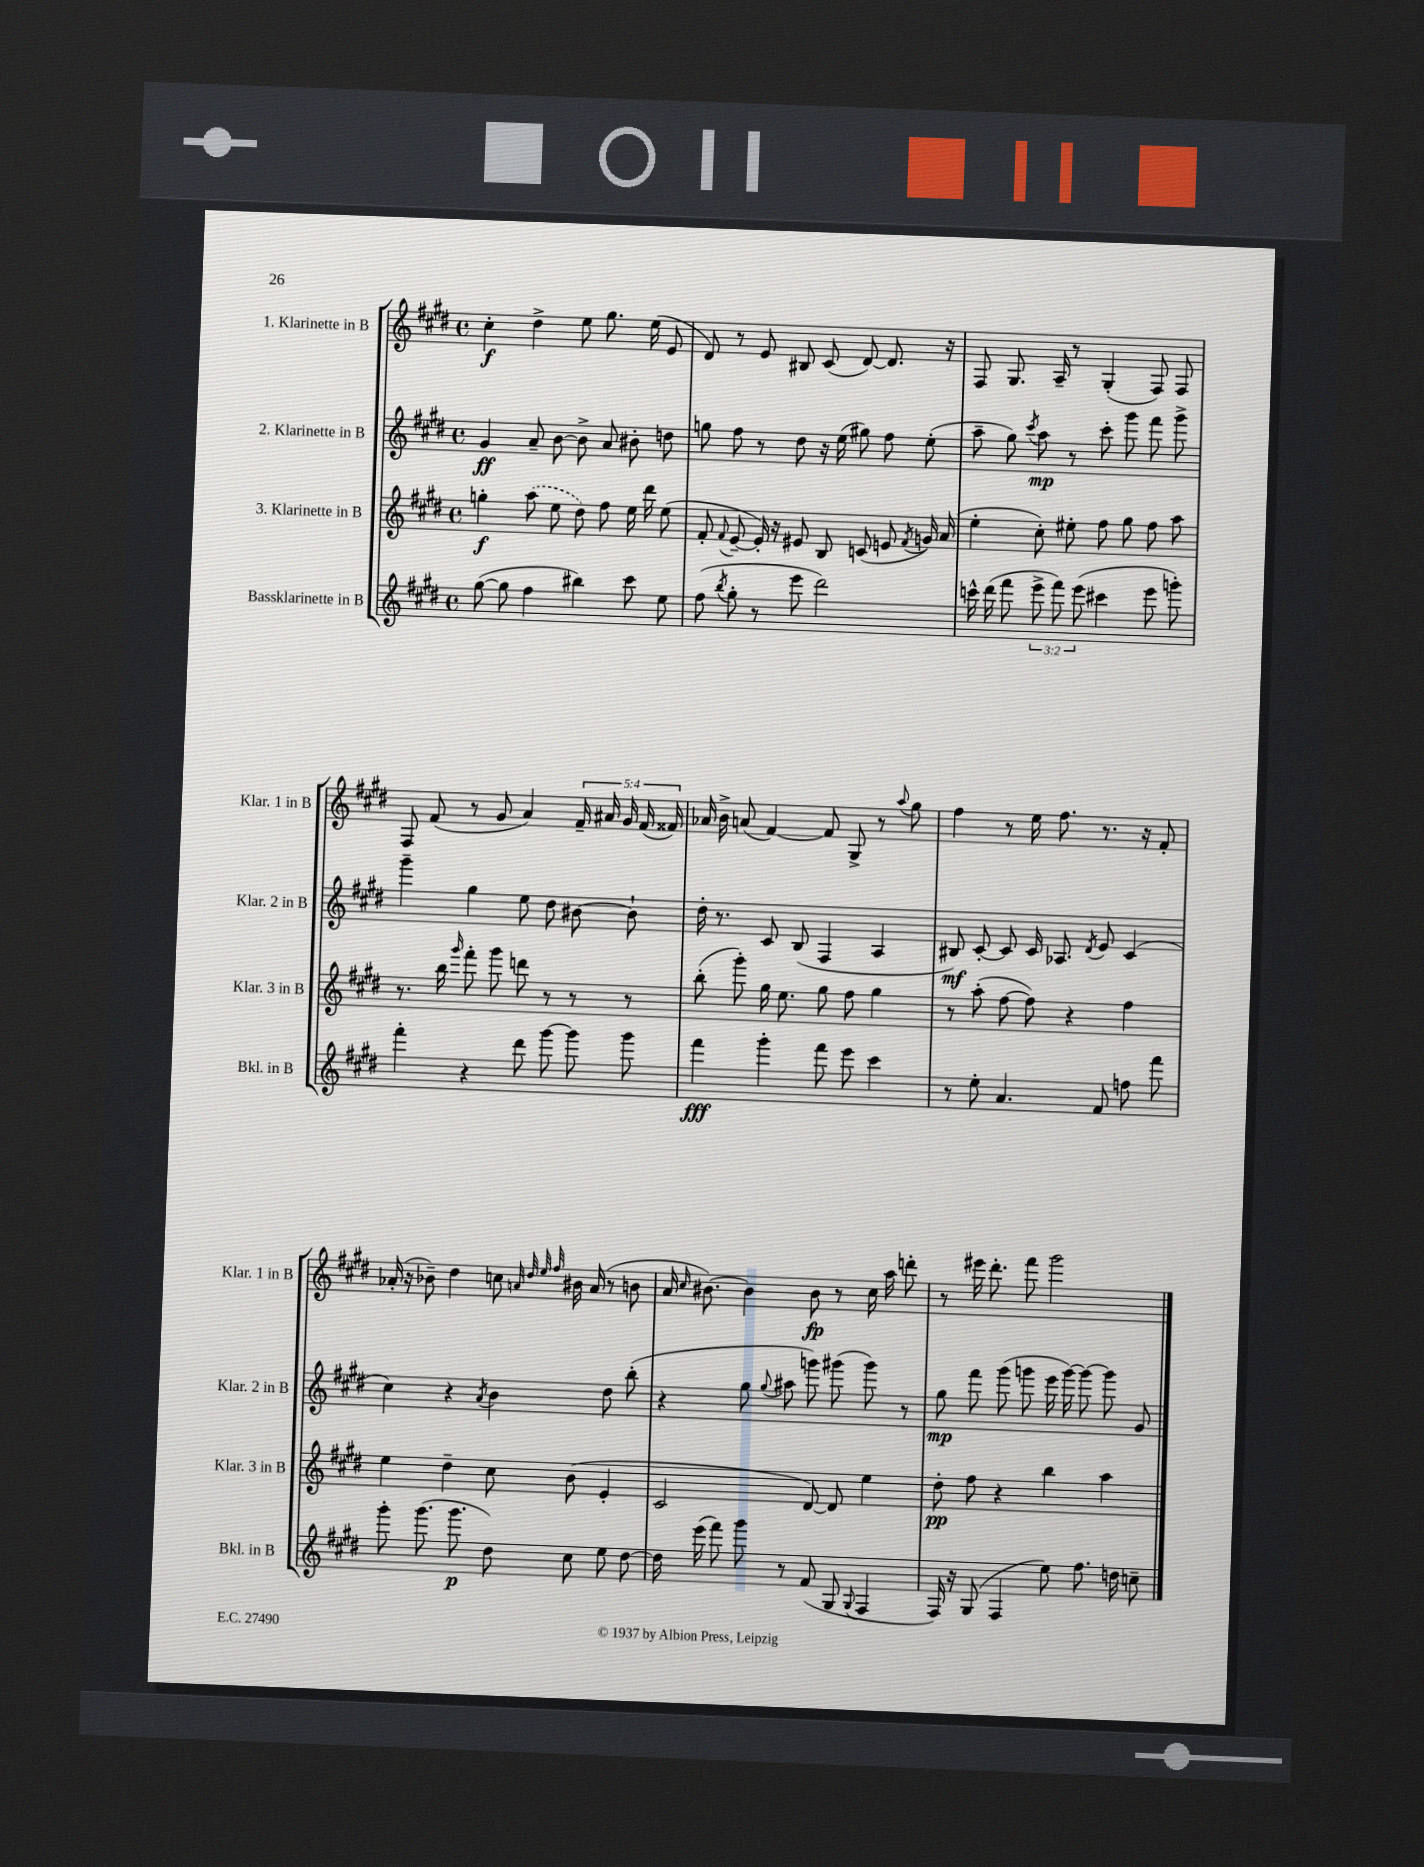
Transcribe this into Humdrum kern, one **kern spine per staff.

**kern	**dynam	**kern	**dynam	**kern	**dynam	**kern	**dynam
*part4	*part4	*part3	*part3	*part2	*part2	*part1	*part1
*staff4	*staff4	*staff3	*staff3	*staff2	*staff2	*staff1	*staff1
*I"Bassklarinette in B	*	*I"3. Klarinette in B	*	*I"2. Klarinette in B	*	*I"1. Klarinette in B	*
*I'Bkl. in B	*	*I'Klar. 3 in B	*	*I'Klar. 2 in B	*	*I'Klar. 1 in B	*
*clefG2	*	*clefG2	*	*clefG2	*	*clefG2	*
*k[f#c#g#d#]	*	*k[f#c#g#d#]	*	*k[f#c#g#d#]	*	*k[f#c#g#d#]	*
*M4/4	*	*M4/4	*	*M4/4	*	*M4/4	*
*met(c)	*	*met(c)	*	*met(c)	*	*met(c)	*
=1	=1	=1	=1	=1	=1	=1	=1
([8gg#\	.	4ggn'\	f	4g#/	ff	4cc#'\	f
8gg#\]	.	.	.	.	.	.	.
4ff#\	.	(8aa\	.	8a~/	.	4dd#^\	.
.	.	8ee\	.	[8b\	.	.	.
4bb#X\)	.	8dd#\)	.	8b^\]	.	8ee\	.
.	.	8ff#\	.	8a/	.	8.gg#\	.
8ccc#\	.	16ee\	.	8b#X'\	.	.	.
.	.	16ddd#\	.	.	.	(16ee\	.
8ee\	.	(8ee\	.	8ddn\	.	8e/	.
=2	=2	=2	=2	=2	=2	=2	=2
(8ff#\	.	8f#'/	.	8ggn\	.	8d#/)	.
8qbb/	.	8qqf#/	.	.	.	.	.
8gg#'\	.	[8e~/	.	8ff#\	.	8r	.
8r	.	16e'/])	.	8r	.	8e/	.
.	.	16r	.	.	.	.	.
8eee\	.	8e#X/	.	8dd#\	.	8B#X/	.
2ddd#\)	.	8B/	.	16r	.	(8c#/	.
.	.	.	.	(16ee\	.	.	.
.	.	(8cn/	.	8gg#X\)	.	[8d#/)	.
.	.	8en/	.	8ff#\	.	8.d#/]	.
.	.	8qf#/	.	.	.	.	.
.	.	16gn/)	.	(8ee'\	.	.	.
.	.	(16a/	.	.	.	16r	.
=3	=3	=3	=3	=3	=3	=3	=3
16cccn^^\	.	4ee'\	.	8aa~\	.	8F#/	.
(16ddd#\	.	.	.	.	.	.	.
8fff#\	.	.	.	8gg#\)	.	8.G#/	.
.	.	.	.	8qccc#/	.	.	.
12eee^\	.	8cc#'\)	.	8aa\	mp	.	.
.	.	.	.	.	.	16A~/	.
12fff#\)	.	.	.	.	.	.	.
.	.	8ee#X'\	.	8r	.	8r	.
(12eee\	.	.	.	.	.	.	.
4ccc#X\	.	8ff#\	.	8ccc#'\	.	(4G#'/	.
.	.	8gg#\	.	8ggg#\	.	.	.
8eee\	.	8ff#\	.	8fff#\	.	8F#/)	.
8gggn'\)	.	8aa\	.	8ggg#^\	.	8F#/	.
!!LO:LB:g=z
=4	=4	=4	=4	=4	=4	=4	=4
4fff#'\	.	8.r	.	4ggg#~\	.	8F#/	.
.	.	.	.	.	.	(8f#/	.
.	.	16bb\	.	.	.	.	.
.	.	16qqggg#/	.	.	.	.	.
4r	.	8fff#'\	.	4gg#\	.	8r	.
.	.	8ggg#\	.	.	.	8g#/	.
8ddd#\	.	8dddn\	.	8ee\	.	4a/)	.
[8ggg#\	.	8r	.	8dd#\	.	.	.
8ggg#\]	.	8r	.	[8b#X\	.	20f#~/	.
.	.	.	.	.	.	20a#X/	.
.	.	.	.	.	.	20g#/	.
8ggg#\	.	8r	.	8b#`\]	.	.	.
.	.	.	.	.	.	(20f#/	.
.	.	.	.	.	.	20f##X/)	.
=5	=5	=5	=5	=5	=5	=5	=5
4fff#\	fff	(8bb'\	.	16dd#'\	.	16a-X/	.
.	.	.	.	8.r	.	16b^\	.
.	.	8ggg#'\)	.	.	.	(8an/	.
4ggg#'\	.	16gg#\	.	8c#/	.	[4f#/)	.
.	.	8.ee\	.	.	.	.	.
.	.	.	.	(8B/	.	.	.
8fff#\	.	8gg#\	.	4F#/	.	8f#/]	.
8eee\	.	8ff#\	.	.	.	8G#^/	.
4ccc#\	.	4gg#\	.	4A/	.	8r	.
.	.	.	.	.	.	8qqaa/	.
.	.	.	.	.	.	8gg#\	.
=6	=6	=6	=6	=6	=6	=6	=6
8r	.	8r	.	8B#X/)	mf	4ff#\	.
8ee'\	.	(8aa'\	.	[8c#'/	.	.	.
4.a/	.	[8ff#\	.	8c#/]	.	8r	.
.	.	8ff#\])	.	16c#/	.	16ee\	.
.	.	.	.	8.A-X/	.	8.ff#\	.
.	.	4r	.	.	.	.	.
.	.	.	.	8qd#/	.	.	.
8f#/	.	.	.	8e/	.	8.r	.
8ffn\	.	4ff#\	.	(4c#/	.	.	.
.	.	.	.	.	.	16r	.
8fff#\	.	.	.	.	.	8f#'/	.
!!LO:LB:g=z
=7	=7	=7	=7	=7	=7	=7	=7
8ggg#'\	.	4ee\	.	4cc#\)	.	(16a-X'/	.
.	.	.	.	.	.	16r	.
(8.ggg#\	.	.	.	.	.	8b-X~\)	.
.	.	4dd#~\	.	4r	.	4dd#\	.
8.ggg#\	p	.	.	.	.	.	.
.	.	.	.	8qa/	.	.	.
8dd#\)	.	8cc#\	.	4b\	.	8ccn\	.
.	.	.	.	.	.	32qqan/	.
.	.	.	.	.	.	32qqdd#/	.
.	.	.	.	.	.	32qqee/	.
.	.	.	.	.	.	32qqff#/	.
8cc#\	.	(8b\	.	.	.	16b#X\	.
.	.	.	.	.	.	(16a/	.
8ee\	.	4e'/	.	8dd#\	.	8r	.
[8dd#\	.	.	.	(8bb'\	.	8bn\	.
=8	=8	=8	=8	=8	=8	=8	=8
16dd#\]	.	2c#/	.	4r	.	16a/	.
.	.	.	.	.	.	16qqcc#/	.
(16eee\	.	.	.	.	.	[8.b#X\)	.
8fff#\)	.	.	.	.	.	.	.
8ggg#\	.	.	.	8gg#\	.	4b#\]	.
.	.	.	.	8qqgg#/	.	.	.
8r	.	.	.	8aa#X\	.	.	.
(8f#/	.	[8d#/)	.	8gggn\)	.	8b#\	fp
8G#/	.	8d#/]	.	(8ggg#X\	.	8r	.
8qqG#/	.	.	.	.	.	.	.
4F#/	.	4ee\	.	8ggg#\)	.	16cc#\	.
.	.	.	.	.	.	16aa\	.
.	.	.	.	8r	.	8dddn'\	.
=9	=9	=9	=9	=9	=9	=9	=9
16F#/)	.	8dd#'\	pp	8gg#\	mp	8r	.
16r	.	.	.	.	.	.	.
(8G#/	.	8ff#\	.	8fff#\	.	16eee#X\	.
.	.	.	.	.	.	8.ddd#'\	.
4F#/	.	4r	.	(8ggg#\	.	.	.
.	.	.	.	8gggn\	.	8fff#\	.
8ee\)	.	4bb\	.	16eee\	.	2ggg#\	.
.	.	.	.	[16ggg\)	.	.	.
8.ff#\	.	.	.	8ggg\_	.	.	.
.	.	4aa\	.	8ggg\]	.	.	.
16ddn\	.	.	.	.	.	.	.
8ccn~\	.	.	.	8g#/	.	.	.
==	==	==	==	==	==	==	==
*-	*-	*-	*-	*-	*-	*-	*-
